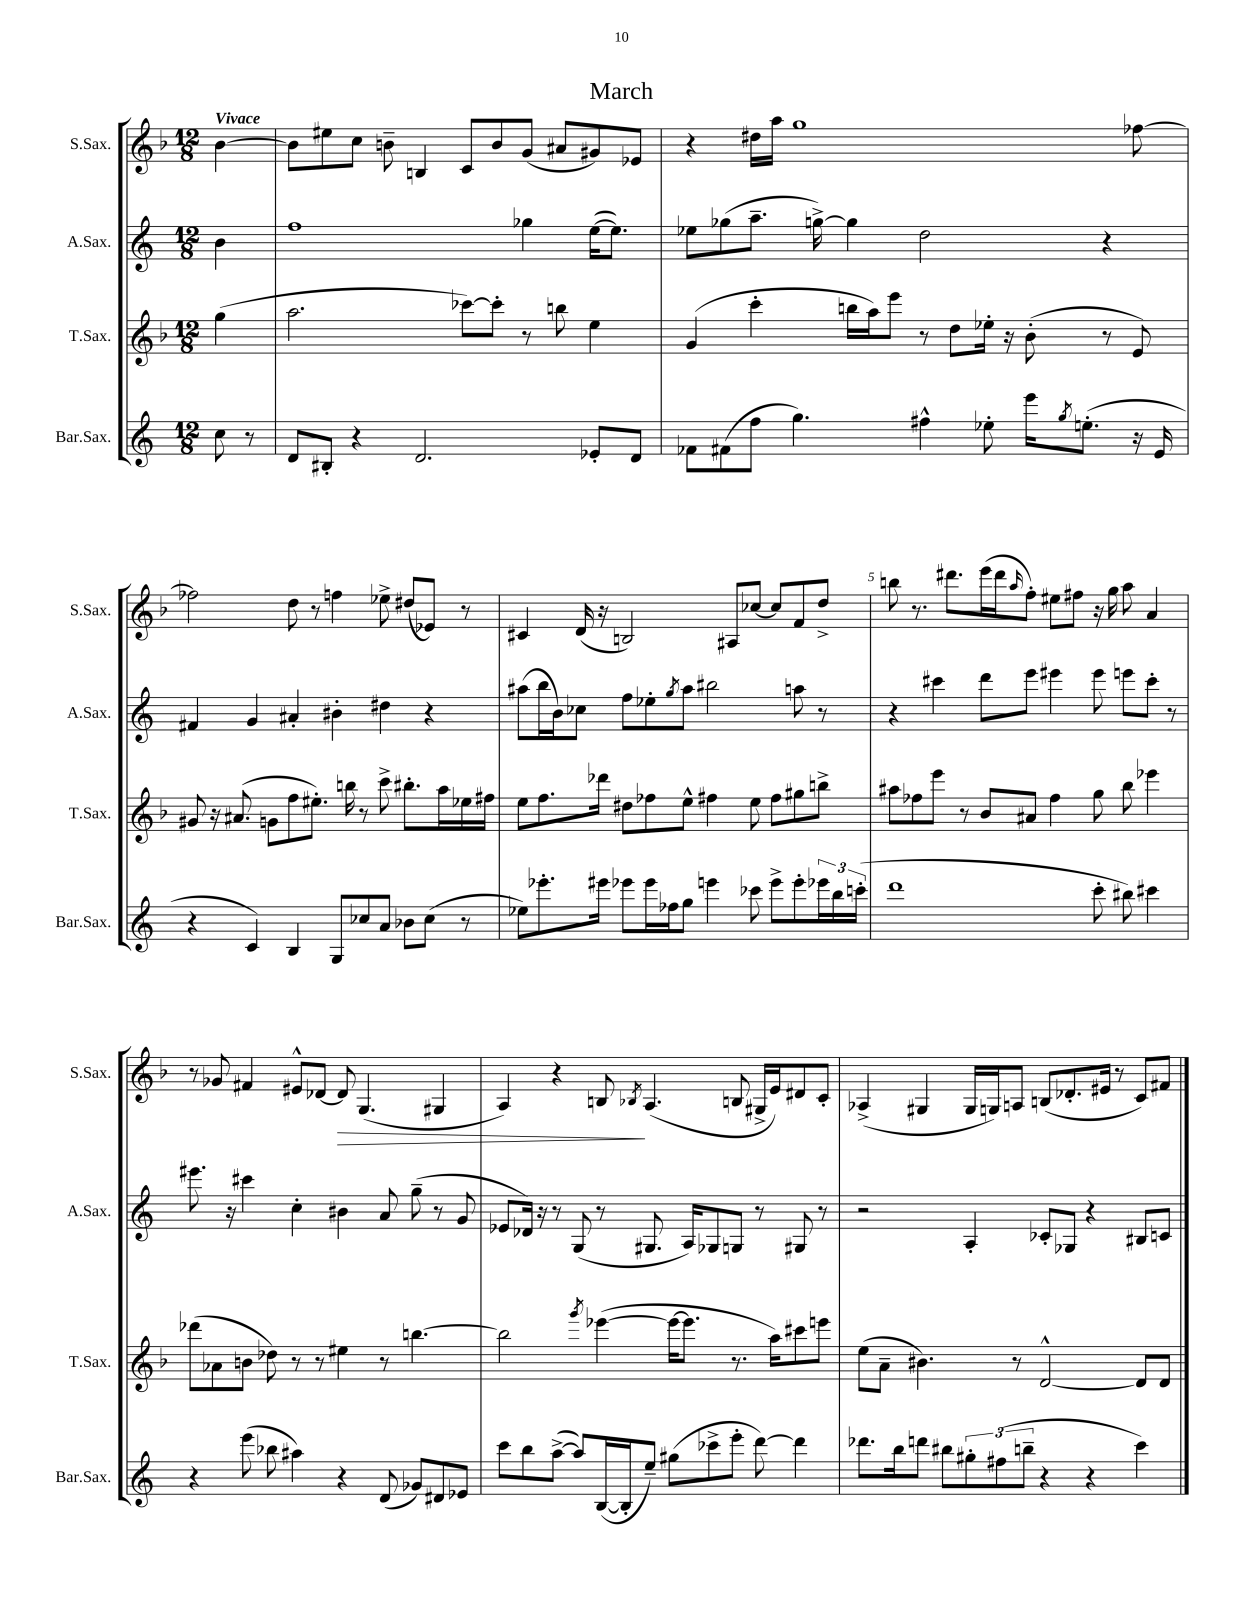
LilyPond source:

\header { title = "March" }
<<
\new StaffGroup <<
\new Staff = "s0" \with { instrumentName = "S.Sax." shortInstrumentName = "S.Sax." } {
    \clef treble \key f \major \numericTimeSignature \time 12/8 \partial 4 \tempo "Vivace"
    bes'4~ |
    bes'8 eis''8 c''8 b'8-- b4 c'8 b'8 g'8( ais'8 gis'8) ees'8 |
    r4 dis''16 a''16 g''1 fes''8~ |
    fes''2 d''8 r8 f''4 ees''8-> dis''8( ees'8) r8 |
    cis'4 d'16( r16 b2) ais8 ces''8~ ces''8 f'8 d''8-> |
    b''8 r8. dis'''8. e'''16( dis'''16 \grace { a''16 } f''8-.) eis''8 fis''8 r16 g''16 a''8 a'4 |
    r8 ges'8 fis'4 eis'8-^ des'8~ des'8\> g4.( gis4 |
    a4) r4 b8\! \acciaccatura { bes8 } a4.( b8 gis16-> e'16) dis'8 c'8-. |
    aes4->( gis4 gis16 g16) a8 b8( des'8.-. eis'16 r8 c'8) fis'8 \bar "|." |
}
\new Staff = "s1" \with { instrumentName = "A.Sax." shortInstrumentName = "A.Sax." } {
    \clef treble \key c \major \numericTimeSignature \time 12/8 \partial 4
    b'4 |
    f''1 ges''4 e''16~( e''8.) |
    ees''8 ges''8( a''8.-- g''16~->) g''4 d''2 r4 |
    fis'4 g'4 ais'4-. bis'4-. dis''4 r4 |
    ais''8( b''16 b'16) ces''8 f''8 ees''8-. \acciaccatura { g''8 } ais''8 bis''2 a''8 r8 |
    r4 cis'''4 d'''8 e'''8 eis'''4 eis'''8 e'''8 cis'''8-. r8 |
    eis'''8. r16 cis'''4 c''4-. bis'4 a'8 g''8--( r8 g'8 |
    ees'8 des'16) r16 r8 g8( r8 gis8. a16) ges8 g8 r8 gis8 r8 |
    r2 a4-. ces'8-. ges8 r4 bis8 c'8 \bar "|." |
}
\new Staff = "s2" \with { instrumentName = "T.Sax." shortInstrumentName = "T.Sax." } {
    \clef treble \key f \major \numericTimeSignature \time 12/8 \partial 4
    g''4( |
    a''2. ces'''8~) ces'''8-. r8 b''8 e''4 |
    g'4( c'''4-. b''16 a''16) e'''8 r8 d''8 ees''16-. r16 bes'8-.( r8 e'8) |
    gis'8 r16 ais'8.( g'8 f''8 eis''8.-.) b''16 r8 c'''8-> bis''8.-. a''16 ees''16 fis''16 |
    e''8 f''8. des'''16 dis''8 fes''8 e''8-^ fis''4 e''8 fis''8 gis''8 b''8-> |
    ais''8 fes''8 e'''8 r8 bes'8 ais'8 fes''4 g''8 bes''8 ees'''4 |
    des'''8( aes'8 b'8 des''8) r8 r8 eis''4 r8 b''4.~ |
    b''2 \acciaccatura { g'''8 } ees'''4~( ees'''16~ ees'''8. r8. a''16) cis'''8 e'''8 |
    e''8( a'8-- bis'4.) r8 d'2~-^ d'8 d'8 \bar "|." |
}
\new Staff = "s3" \with { instrumentName = "Bar.Sax." shortInstrumentName = "Bar.Sax." } {
    \clef treble \key c \major \numericTimeSignature \time 12/8 \partial 4
    c''8 r8 |
    d'8 bis8-. r4 d'2. ees'8-. d'8 |
    fes'8 fis'8( f''8 g''4.) fis''4-^ ees''8-. e'''16 \acciaccatura { g''8 } e''8.-.( r16 e'16 |
    r4 c'4) b4 g8 ces''8 a'8 bes'8 ces''8( r8 |
    ees''8) ees'''8.-. eis'''16 ees'''8 ees'''16 fes''16 g''8 e'''4 ces'''8 e'''8-> e'''8-. \tuplet 3/2 { ees'''16 b''16 c'''16-.( } |
    d'''1 c'''8-. bis''8) cis'''4 |
    r4 e'''8( bes''8 ais''4) r4 d'8( ges'8) dis'8 ees'8 |
    c'''8 b''8 a''8~->( a''8) b16~( b16-. e''8--) gis''8( ces'''8-> e'''8-. d'''8~) d'''4 |
    des'''8. b''16 d'''8 bis''8 \tuplet 3/2 { gis''8-. fis''8( b''8-- } r4 r4 c'''4) \bar "|." |
}
>>
>>
\layout { \context { \Score \override BarNumber.break-visibility = ##(#f #t #t) barNumberVisibility = #(every-nth-bar-number-visible 5) } }
